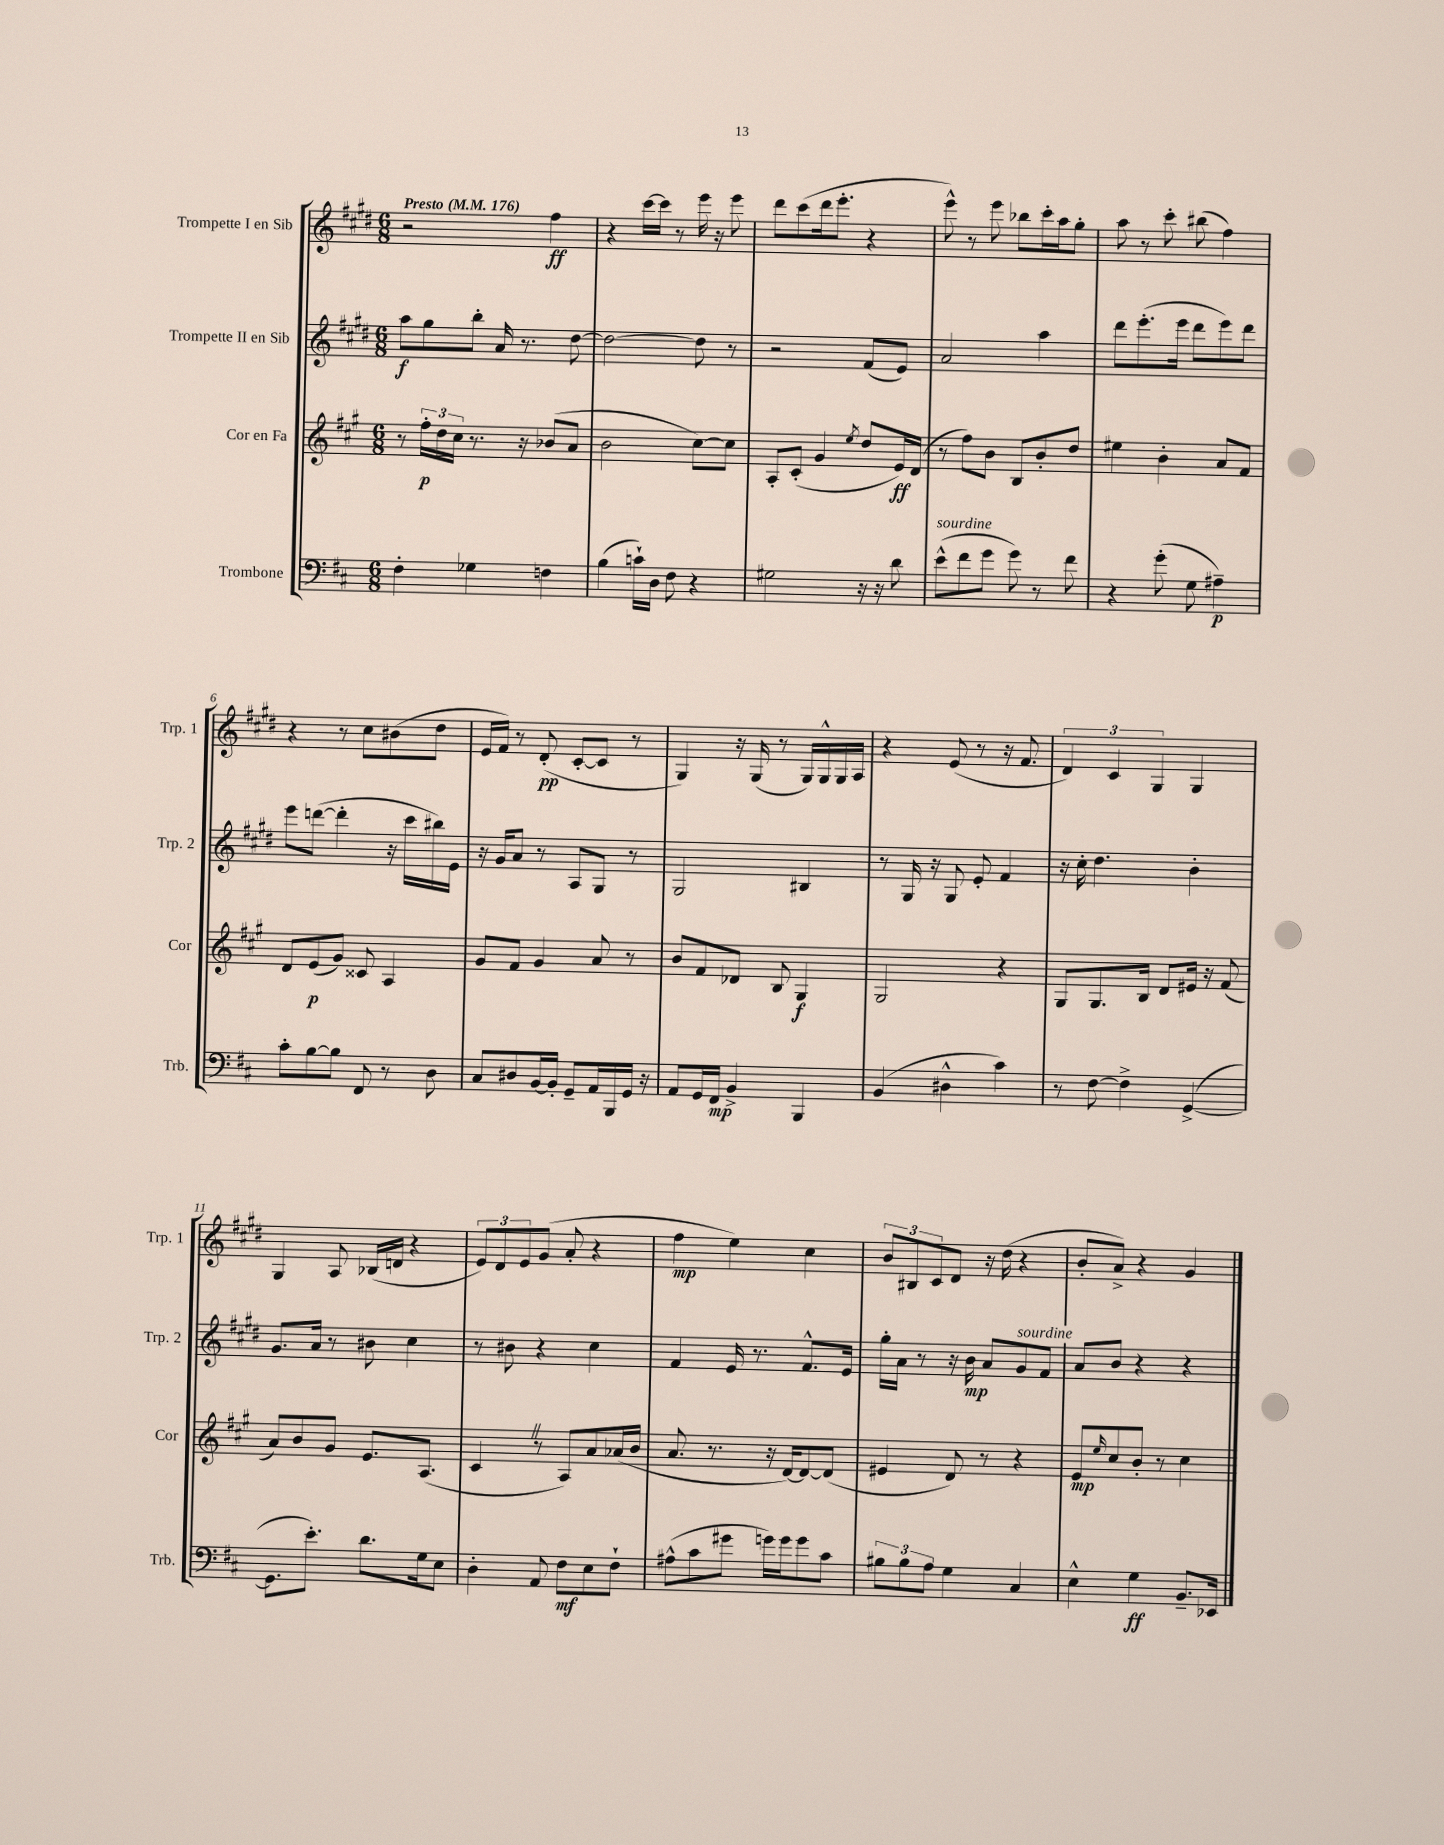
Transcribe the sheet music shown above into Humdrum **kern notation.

**kern	**kern	**kern	**kern
*staff4	*staff3	*staff2	*staff1
*clefF4	*clefG2	*clefG2	*clefG2
*k[f#c#]	*k[f#c#g#]	*k[f#c#g#d#]	*k[f#c#g#d#]
*M6/8	*M6/8	*M6/8	*M6/8
*MM176	*MM176	*MM176	*MM176
4F#'	8r	8aa	2r
.	24ff#'	8gg#	.
.	24dd	.	.
.	24cc#	.	.
4G-	8.r	8bb'	.
.	.	16a	.
.	16r	8.r	.
4F	(8b-	.	4ff#
.	8a	[8dd#	.
=	=	=	=
(4B	2b	2dd#_	4r
16c`)	.	.	[16ccc#
16D	.	.	16ccc#]
8F#	.	.	8r
4r	[8cc#)	8dd#]	16eee
.	.	.	16r
.	8cc#]	8r	8eee
=	=	=	=
2G#	8A'	2r	8ddd#
.	(8c#'	.	(8ccc#
.	4g#	.	16ddd#
.	.	.	8.eee'
.	8qee	.	.
16r	8dd	(8f#	4r
16r	.	.	.
8d	16e)	8e)	.
.	(16d	.	.
=	=	=	=
(8e^^	8r	2a	8eee^^)
8f#	8ff#)	.	8r
8g	8b	.	8eee
8g)	8B	.	8bb-
8r	8b'	4aa	16ccc#'
.	.	.	16aa
8f#	8dd	.	8gg#'
=	=	=	=
4r	4ee#	8ddd#	8aa
.	.	(8.eee'	8r
(8g'	4b'	.	8ccc#'
.	.	16eee	.
8G	.	8ddd#	(8bb#
4A#~)	8a	8eee)	4ff#)
.	8f#	8ddd#	.
=	=	=	=
8c#'	8d	8eee	4r
[8B	(8e	([8ddd	.
8B]	8g#)	4ddd']	8r
8FF#	8c##	.	8cc#
8r	4A	16r	(8b#
.	.	16ccc#	.
8D	.	16bb#)	8dd#
.	.	16e	.
=	=	=	=
8C#	8g#	16r	16e
.	.	16g#	16f#)
8D#	8f#	8a	8r
[16BB	4g#	8r	(8d#'
16BB']	.	.	.
8GG~	.	8A	[8c#'
16AA	8a	8G#	8c#]
16BBB	.	.	.
16GG	8r	8r	8r
16r	.	.	.
=	=	=	=
8AA	8b	2G#	4G#)
16GG	8f#	.	.
16FF#	.	.	.
4BB^	8d-	.	16r
.	.	.	(16G#
.	8B	.	8r
4BBB	4G#	4B#	16G#)
.	.	.	16G#^^
.	.	.	16G#
.	.	.	16A
=	=	=	=
(4BB	2G#	8r	4r
.	.	16G#	.
.	.	16r	.
4D#^^	.	8G#	(8e
.	.	8e'	8r
4c#)	4r	4f#	16r
.	.	.	8.f#
=	=	=	=
8r	8G#	16r	6d#)
.	.	16cc#'	.
[8F#	8.G#	4.dd#	.
.	.	.	6c#
4F#^]	.	.	.
.	16B	.	.
.	.	.	6G#
.	8d	.	.
([4GG^	16e#	4b'	4G#
.	16r	.	.
.	(8f#	.	.
=	=	=	=
8.GG]	8a)	8.g#	4G#
.	8b	.	.
8.e')	.	16a	.
.	8g#	8r	8A
8.d	8.e	8b#	(16B-
.	.	.	16d
.	.	4cc#	4r
16G	(8.A	.	.
8E	.	.	.
=	=	=	=
4D'	4c#	8r	12e)
.	.	.	12d#
.	.	8b#	.
.	.	.	12e
8AA	8r	4r	(8g#
8F#	8A)	.	8a'
8E	8a	4cc#	4r
8F#`	(16a-	.	.
.	16b	.	.
=	=	=	=
(8A#^^	8.a	4f#	4ff#
8c#	.	.	.
.	8.r	.	.
8g#	.	16e	4ee)
.	.	8.r	.
16g)	16r	.	.
16g	[16d)	.	.
8g	8d_	8.f#^^	4cc#
8c#	(8d]	.	.
.	.	16e	.
=	=	=	=
12B#	4e#	16gg#'	12b
.	.	16a	.
12B#	.	.	12B#
.	.	8r	.
12A	.	.	12c#
4G	8d)	16r	8d#
.	.	16b	.
.	8r	8a	16r
.	.	.	(16dd#
4C#	4r	8g#	4r
.	.	8f#	.
=	=	=	=
4E^^	8e	8a	8b'
.	16qqee	.	.
.	8cc#	8b	8a^)
4G	8b'	4r	4r
.	8r	.	.
8.BB~	4cc#	4r	4g#
16EE-	.	.	.
==	==	==	==
*-	*-	*-	*-
